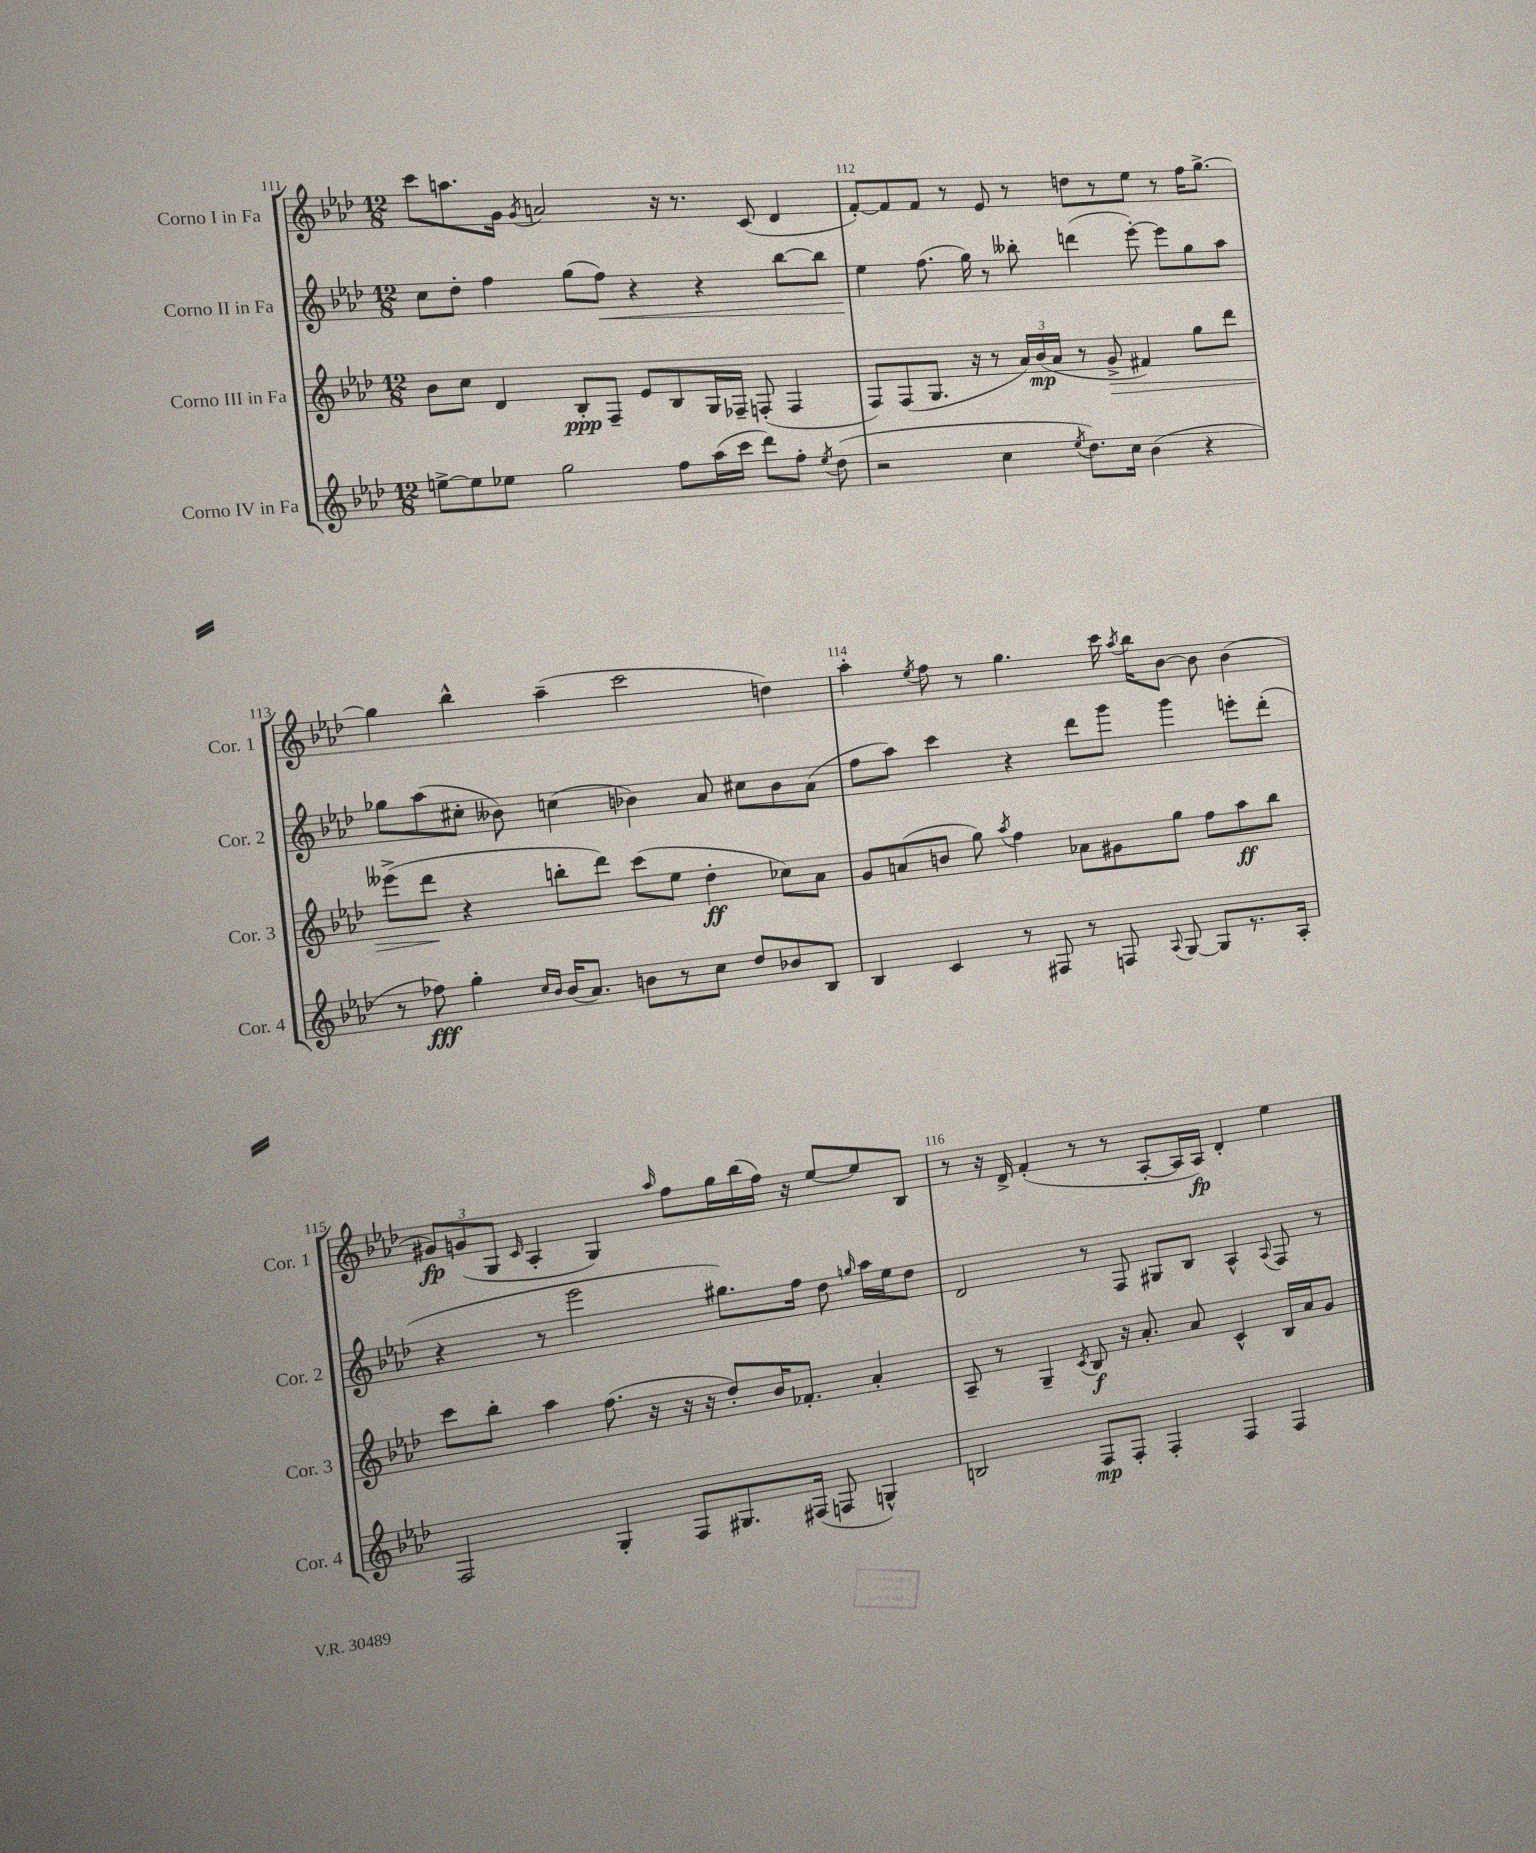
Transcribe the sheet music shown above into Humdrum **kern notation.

**kern	**dynam	**kern	**dynam	**kern	**dynam	**kern	**dynam
*part4	*part4	*part3	*part3	*part2	*part2	*part1	*part1
*staff4	*staff4	*staff3	*staff3	*staff2	*staff2	*staff1	*staff1
*I"Corno IV in Fa	*	*I"Corno III in Fa	*	*I"Corno II in Fa	*	*I"Corno I in Fa	*
*I'Cor. 4	*	*I'Cor. 3	*	*I'Cor. 2	*	*I'Cor. 1	*
*clefG2	*	*clefG2	*	*clefG2	*	*clefG2	*
*k[b-e-a-d-]	*	*k[b-e-a-d-]	*	*k[b-e-a-d-]	*	*k[b-e-a-d-]	*
*M12/8	*	*M12/8	*	*M12/8	*	*M12/8	*
=111	=111	=111	=111	=111	=111	=111	=111
[8een^\L	.	8b-\L	.	8cc\L	.	8ccc\L	.
8ee\]	.	8cc\J	.	8dd-'\J	.	8.aan\	.
8ee-X\J	.	4d-/	.	4ff\	.	.	.
.	.	.	.	.	.	16g\Jk	.
.	.	.	.	.	.	8qg/	.
2gg\	.	.	.	.	.	2an/	.
.	.	8B-'/L	ppp	(8gg\L	.	.	.
!	!	!	!	!	!LO:HP:b	!	!
.	.	8F~/J	.	8ff\J)	<	.	.
.	.	8e-/L	.	4r	.	.	.
8ff\L	.	8B-/	.	.	.	16r	.
.	.	.	.	.	.	8.r	.
(16aa-\L	.	16G/L	.	4r	.	.	.
16ccc\JJ	.	16F-X~/JJ	.	.	.	.	.
8ddd-\L)	.	(8Fn'/	.	.	.	(8c/	.
8ff'\J	.	4F/	.	[8bb-\L	.	4d-/	.
8qee-/	.	.	.	.	.	.	.
(8dd-\	.	.	.	8bb-\J]	.	.	.
=112	=112	=112	=112	=112	=112	=112	=112
2r	.	8F/L)	.	4ee-\	.	[8f'/L)	.
.	.	(8F/	.	.	.	8f/]	.
.	.	8.G/J	.	(8.ff\	[	8f/J	.
.	.	.	.	.	.	8r	.
.	.	16r	.	16gg\)	.	.	.
4cc\	.	8r	.	8r	.	8e-/	.
.	.	24a-/LL)	.	8bb--X'\	.	8r	.
.	.	(24b-/	mp	.	.	.	.
.	.	24a-/JJ	.	.	.	.	.
8qee-/	.	.	.	.	.	.	.
8.dd-\L)	.	8r	.	(4dddn\	.	8ddn\L	.
!	!	!	!LO:HP:b	!	!	!	!
.	.	8g^/	>	.	.	8r	.
16cc\Jk	.	.	.	.	.	.	.
(4b-\	.	4f#X/)	.	[8eee-'\)	.	8ee-\J	.
.	.	.	.	8eee-\L]	.	8r	.
4r	.	8gg\L	.	8gg\	.	16ff\KL	.
.	.	.	.	.	.	[8.gg^\J	.
.	.	8ddd-\J	.	8aa-\J	.	.	.
!!LO:LB:g=z
=113	=113	=113	=113	=113	=113	=113	=113
8r	.	(8eee--X^\L	.	8gg-X\L	.	4gg\]	.
8ff-X\)	fff	8ddd-\J	.	(8aa-\	.	.	.
4gg'\	.	4r	]	8cc#X'\J	.	4bb-^^\	.
.	.	.	.	8b--X\)	.	.	.
16qqcc/LL	.	.	.	.	.	.	.
16qqb-/JJ	.	.	.	.	.	.	.
(16b-/KL	.	8bbn'\L	.	(4ccn\	.	(4aa-~\	.
8.a-/J)	.	.	.	.	.	.	.
.	.	8ddd-\J)	.	.	.	.	.
8bn\L	.	(8ccc\L	.	4b-X\)	.	2ccc\	.
8r	.	8ee-\J	.	.	.	.	.
8cc\J	.	4dd-'\	ff	8a-/	.	.	.
8dd-/L	.	.	.	8cc#X\L	.	.	.
8b-X/	.	8cc-X\L)	.	8b-\	.	4ddn\)	.
8B-/J	.	8a-\J	.	(8a-\J	.	.	.
=114	=114	=114	=114	=114	=114	=114	=114
4B-/	.	8g/L	.	8ff\L	.	4aa-'\	.
.	.	(8an/	.	8aa-\J)	.	.	.
.	.	.	.	.	.	8qee-/	.
4c/	.	8bn/J	.	4ccc\	.	8ff\	.
.	.	8gg\)	.	.	.	8r	.
.	.	8qaa-/	.	.	.	.	.
8r	.	4ff\	.	4r	.	4.gg\	.
8F#X/	.	.	.	.	.	.	.
8r	.	8a-X\L	.	8ddd-\L	.	.	.
8Fn/	.	8g#X\	.	8ggg\J	.	16ccc\	.
.	.	.	.	.	.	8qaa-/	.
.	.	.	.	.	.	16bb-\KL	.
8qqA-/	.	.	.	.	.	.	.
[8G/	.	8gg\J	.	4ggg\	.	[8b-\J	.
8G/L]	.	8ff\L	.	.	.	8b-\]	.
8.r	.	8aa-\	ff	8eeen'\L	.	(4b-\	.
.	.	8bb-\J	.	(8ddd-'\J	.	.	.
16A-'/Jk	.	.	.	.	.	.	.
!!LO:LB:g=z
=115	=115	=115	=115	=115	=115	=115	=115
2F/	.	8ccc\L	.	4r	.	12g#X/L)	fp
.	.	.	.	.	.	(12gn/	.
.	.	8bb-'\J	.	.	.	.	.
.	.	.	.	.	.	12G/J	.
.	.	.	.	.	.	16qqc/	.
.	.	4aa-\	.	8r	.	4A-'/	.
.	.	.	.	2eee-\	.	.	.
4G'/	.	(8.ff\	.	.	.	4G/)	.
.	.	16r	.	.	.	.	.
.	.	.	.	.	.	16qqaa-/	.
8F/L	.	16r	.	.	.	8ff\L	.
.	.	16r	.	.	.	.	.
8.G#X/	.	8dd-'/L)	.	8.gg#X\L)	.	16gg\L	.
.	.	.	.	.	.	(16bb-\	.
.	.	16b-/K	.	.	.	16ff\JJ)	.
(16F#X/Jk	.	8.f-X'/J	.	16ff\Jk	.	16r	.
8Fn/	.	.	.	8dd-\	.	[8ee-/L	.
.	.	.	.	16qqggn/	.	.	.
4Gn^^/)	.	4a-'/	.	16aa-\LL	.	8ee-/]	.
.	.	.	.	16ee-\J	.	.	.
.	.	.	.	8dd-\J	.	8B-/J	.
=116	=116	=116	=116	=116	=116	=116	=116
2Bn/	.	8A-~/	.	2d-/	.	8r	.
.	.	8r	.	.	.	16r	.
.	.	.	.	.	.	16d-^/	.
.	.	4G~/	.	.	.	(4f'/	.
.	.	8qc/	.	.	.	.	.
8F/L	mp	8B-/	f	8r	.	8r	.
8F'/J	.	16r	.	8F/	.	8r	.
.	.	8.a-'/	.	.	.	.	.
4F'/	.	.	.	8G#X/L	.	[8A-'/L	.
.	.	8a-/	.	8B-/J	.	16A-/L]	.
.	.	.	.	.	.	16A-/JJ)	fp
4F/	.	4c^^/	.	4A-^^/	.	4d-'/	.
.	.	.	.	8qqA-/	.	.	.
4F/	.	16B-/LL	.	8F/	.	4ee-\	.
.	.	16a-/J	.	.	.	.	.
.	.	8g/J	.	8r	.	.	.
==	==	==	==	==	==	==	==
*-	*-	*-	*-	*-	*-	*-	*-
